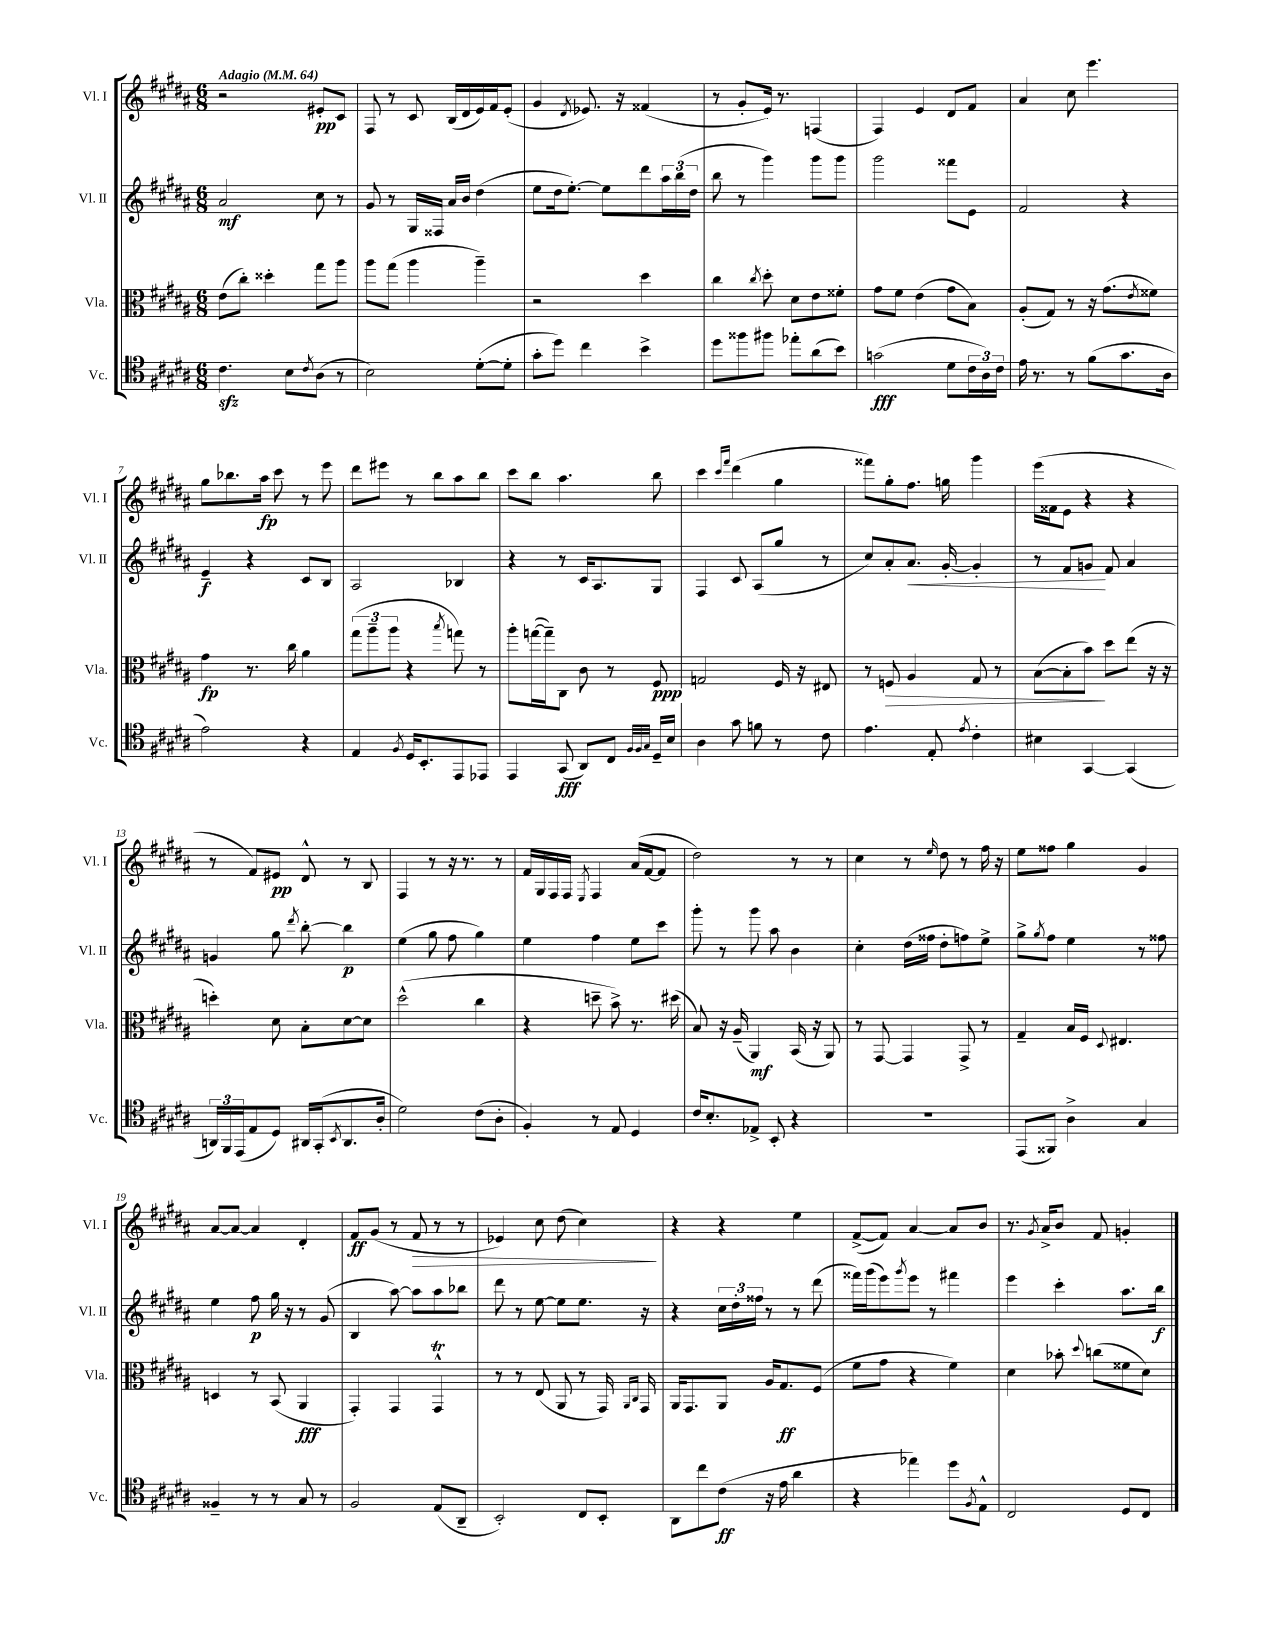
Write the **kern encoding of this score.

**kern	**kern	**kern	**kern
*staff4	*staff3	*staff2	*staff1
*clefC4	*clefC3	*clefG2	*clefG2
*k[f#c#g#d#a#]	*k[f#c#g#d#a#]	*k[f#c#g#d#a#]	*k[f#c#g#d#a#]
*M6/8	*M6/8	*M6/8	*M6/8
*MM64	*MM64	*MM64	*MM64
4.c#	(8e	2a#	2r
.	8cc#')	.	.
.	4dd##'	.	.
8B	.	.	.
8qc#	.	.	.
(8A#	8gg#	8cc#	8e#'
8r	8aa#	8r	8c#
=	=	=	=
2B)	8aa#	8g#	8F#
.	(8gg#	8r	8r
.	4aa#	16G#	8c#
.	.	16F##	.
.	.	16a#	(16B
.	.	16b	16d#
([8d#'	4aa#~)	(4dd#	16e)
.	.	.	16f#
8d#']	.	.	(8e'
=	=	=	=
8g#'	2r	8ee	4g#
8dd#)	.	16dd#	.
.	.	[8.ee')	.
.	.	.	8qd#
4cc#	.	.	8.e-)
.	.	8ee]	.
.	.	.	16r
4b^	4dd#	8ddd#	(4f##
.	.	24aa#	.
.	.	(24bb	.
.	.	24dd#	.
=	=	=	=
8dd#	4cc#	8bb	8r
8ff##	.	8r	8g#'
.	8qcc#	.	.
8ff#	8dd#'	4ggg#)	16e)
.	.	.	8.r
8ee-'	8d#	.	.
(8a#	8e	8ggg#	(4F
8b)	8f##'	8ggg#	.
=	=	=	=
(2g	8g#	2ggg#	4F#)
.	8f#	.	.
.	(4e	.	4e
8d#	8g#	8fff##	8d#
24c#	8B)	8e	8f#
24A#)	.	.	.
24c#	.	.	.
=	=	=	=
16e	(8A#'	2f#	4a#
8.r	.	.	.
.	8G#)	.	.
8r	8r	.	8cc#
(8f#	16r	.	4.eee
.	(8.g#	.	.
8.g#	.	4r	.
.	8qe	.	.
.	8f##)	.	.
16A#	.	.	.
=	=	=	=
2e)	4g#	4e~	8gg#
.	.	.	8.bb-
.	8.r	4r	.
.	.	.	16aa#
.	.	.	8ccc#
.	16cc#	.	.
4r	4a#	8c#	8r
.	.	8B	8eee
=	=	=	=
4E	(12gg#	2A#	8ddd#
.	12aa#~	.	.
.	.	.	8eee#
.	12aa#	.	.
8qF#	.	.	.
16D#	4r	.	8r
8.BB'	.	.	.
.	.	.	8bb
.	8qbb	.	.
8EE	8gg)	4B-	8aa#
8EE-	8r	.	8bb
=	=	=	=
4EE	8aa#'	4r	8ccc#
.	([16gg	.	8bb
.	16gg~])	.	.
(8GG#	8C#	8r	4.aa#
8AA#)	8c#	16c#	.
.	.	8.A#	.
8C#	8r	.	.
32qqF#	.	.	.
32qqF#	.	.	.
32qqG#	.	.	.
16D#~	8F#	8G#	8bb
16B	.	.	.
=	=	=	=
4A#	2G	4F#	4ccc#
.	.	.	16qqccc#
.	.	.	16qqfff#
8g#	.	8c#	(4ddd#
8f	.	(8A#	.
8r	16F#	8gg#	4gg#
.	16r	.	.
8c#	8E#	8r	.
=	=	=	=
4.e	8r	8cc#)	8fff##)
.	8F	8a#'	8gg#'
.	4A#	8.a#	8.ff#
8E'	.	.	.
.	.	[16g#'	16gg
8qe	.	.	.
4c#'	8G#	4g#']	4ggg#
.	8r	.	.
=	=	=	=
4B#	([8B	8r	(16eee
.	.	.	16f##
.	8B']	8f#	8e
[4GG#	8b)	8g	4r
.	8dd#	8f#	.
(4GG#]	(8ee	4a#	4r
.	16r	.	.
.	16r	.	.
=	=	=	=
24AA)	4dd')	4g	8r
24FF#	.	.	.
(24EE	.	.	.
8E	.	.	8f#)
8D#)	8d#	8gg#	8e#
.	.	8qddd#	.
16AA#	8B'	[8bb'	8d#^^
(16GG#'	.	.	.
8qBB	.	.	.
8.AA#	[8d#	4bb]	8r
.	8d#]	.	8B
16A#'	.	.	.
=	=	=	=
2d#)	(2dd#^^	(4ee	4F#
.	.	8gg#	8r
.	.	8ff#	16r
.	.	.	8.r
(8c#	4cc#	4gg#)	.
8A#'	.	.	8r
=	=	=	=
4F#')	4r	4ee	16f#
.	.	.	16G#
.	.	.	16F#
.	.	.	16F#
.	.	.	8qE
8r	8dd~	4ff#	4F#
8E	8b^)	.	.
4D#	8.r	8ee	(16a#
.	.	.	[16f#
.	.	8ccc#	8f#]
.	(16dd#	.	.
=	=	=	=
16c#	8B)	8ggg#'	2dd#)
8.B'	.	.	.
.	16r	8r	.
.	(16A#~	.	.
8E-^	4AA#)	8ggg#	.
8BB'	.	8aa#	.
4r	(16BB	4b	8r
.	16r	.	.
.	8AA#)	.	8r
=	=	=	=
2.r	8r	4cc#'	4cc#
.	[8GG#	.	.
.	4GG#]	(16dd#	8r
.	.	16ff##	.
.	.	.	16qqee
.	.	8dd#'	8dd#
.	8GG#^	8ff)	8r
.	8r	8ee^	16ff#
.	.	.	16r
=	=	=	=
(8EE	4G#~	8gg#^	8ee
.	.	8qgg#	.
8FF##)	.	8ff#	8ff##
4A#^	16B	4ee	4gg#
.	16F#	.	.
.	8qqD#	.	.
.	4.E#	.	.
4G#	.	8r	4g#
.	.	8ff##	.
=	=	=	=
4F##~	4D	4ee	[8a#
.	.	.	8a#_
8r	8r	8ff#	4a#]
8r	(8BB	16gg#	.
.	.	16r	.
8G#	4AA#	8r	4d#'
8r	.	(8g#	.
=	=	=	=
2F#	4GG#')	4B	8f#
.	.	.	(8g#
.	4GG#	[8aa#)	8r
.	.	8aa#]	8f#
(8E	4GG#^^	8aa#	8r
8AA#~	.	8bb-	8r
=	=	=	=
2BB')	8r	8ddd#	4e-)
.	8r	8r	.
.	(8E	[8ee	8cc#
.	8AA#	8ee]	(8dd#
8C#	8r	8.ee	4cc#)
8BB'	16GG#)	.	.
.	16qqAA#	.	.
.	16qqC#	.	.
.	16GG#	16r	.
=	=	=	=
8AA#	16AA#	4r	4r
.	8.GG#	.	.
8cc#	.	.	.
(8c#	8AA#	24cc#	4r
.	.	24dd#'	.
.	.	24ff##	.
16r	16A#	8r	.
16e	8.G#	.	.
4a#	.	8r	4ee
.	(8F#	(8ddd#	.
=	=	=	=
4r	8f#	16fff##)	([8f#^
.	.	(16ggg#	.
.	8g#	8eee)	8f#])
.	.	8qggg#	.
4ee-)	4r	8eee	[4a#
.	.	8r	.
8dd#	4f#)	4fff#	8a#]
8qF#	.	.	.
8E^^	.	.	8b
=	=	=	=
2C#	4d#	4eee	8.r
.	.	.	8qg#
.	.	.	16a#^
.	8b-'	4ccc#'	8b
.	8qqdd#	.	.
.	(8cc	.	8f#
8D#	8f##	8.aa#	4g'
8C#	8d#)	.	.
.	.	16bb	.
==	==	==	==
*-	*-	*-	*-
